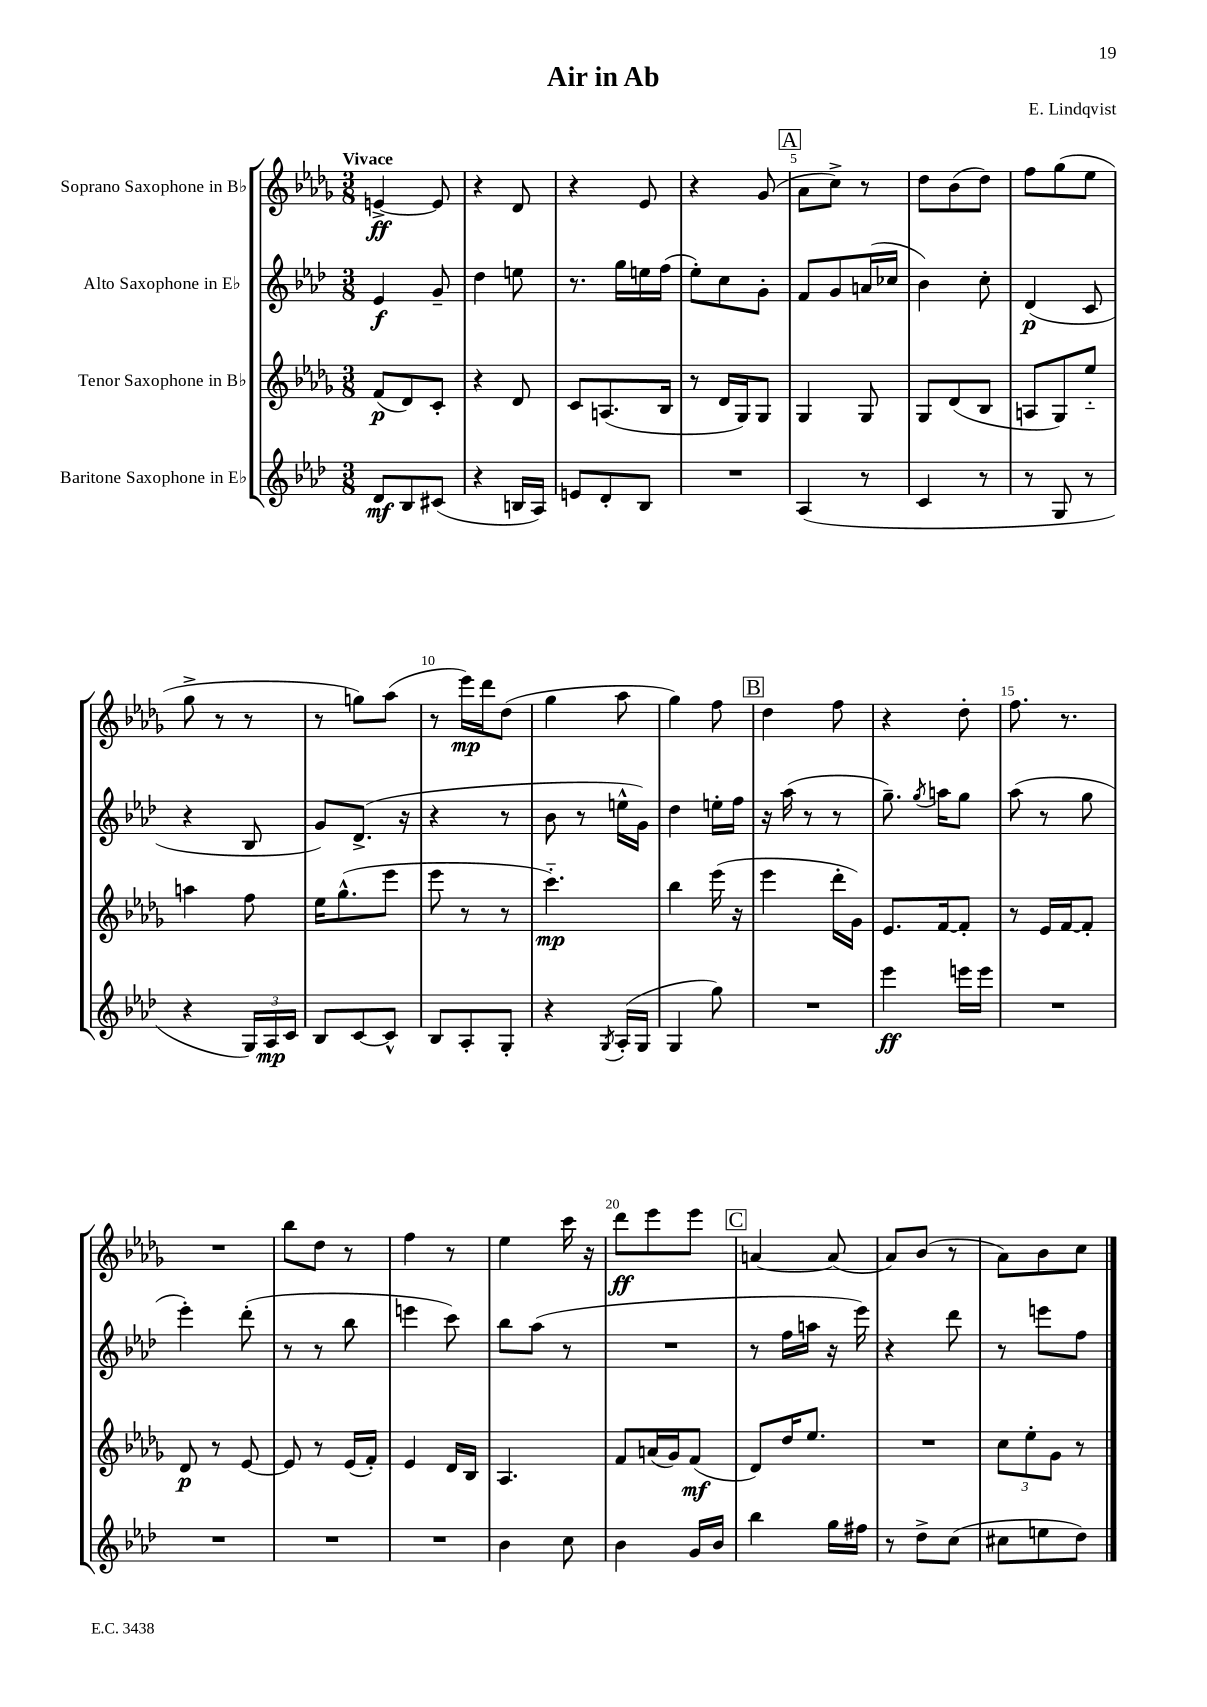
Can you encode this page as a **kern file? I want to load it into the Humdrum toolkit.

**kern	**kern	**kern	**kern
*staff4	*staff3	*staff2	*staff1
*clefG2	*clefG2	*clefG2	*clefG2
*k[b-e-a-d-]	*k[b-e-a-d-g-]	*k[b-e-a-d-]	*k[b-e-a-d-g-]
*M3/8	*M3/8	*M3/8	*M3/8
8d-	(8f	4e-	[4e^
8B-	8d-)	.	.
(8c#	8c'	8g~	8e]
=	=	=	=
4r	4r	4dd-	4r
16B	8d-	8ee	8d-
16A-)	.	.	.
=	=	=	=
8e	8c	8.r	4r
8d-'	(8.A	.	.
.	.	16gg	.
8B-	.	16ee	8e-
.	16B-	(16ff	.
=	=	=	=
4.r	8r	8ee-')	4r
.	16d-	8cc	.
.	16G-)	.	.
.	8G-	8g'	(8g-
=	=	=	=
(4A-	4G-	8f	8a-
.	.	8g	8cc^)
8r	8G-	(16a	8r
.	.	16cc-	.
=	=	=	=
4c	8G-	4b-)	8dd-
.	(8d-	.	(8b-
8r	8B-	8cc'	8dd-)
=	=	=	=
8r	8A	(4d-	8ff
8G	8G-)	.	(8gg-
8r	8ee-'~	8c	8ee-
=	=	=	=
4r	4aa	4r	8gg-^
.	.	.	8r
24G)	8ff	8B-	8r
24A-	.	.	.
24c	.	.	.
=	=	=	=
8B-	16ee-	8g)	8r
.	(8.gg-^^	.	.
[8c	.	(8.d-^	8gg)
8c^^]	8eee-	.	(8aa-
.	.	16r	.
=	=	=	=
8B-	8eee-	4r	8r
8A-'	8r	.	16eee-)
.	.	.	16ddd-
8G'	8r	8r	(8dd-
=	=	=	=
4r	4.ccc'~)	8b-	4gg-
.	.	8r	.
8qG	.	.	.
(16A-'	.	16ee^^	8aa-
16G	.	16g)	.
=	=	=	=
4G	4bb-	4dd-	4gg-)
8gg)	(16eee-	16ee'	8ff
.	16r	16ff	.
=	=	=	=
4.r	4eee-	16r	4dd-
.	.	(16aa-	.
.	.	8r	.
.	16ddd-'	8r	8ff
.	16g-)	.	.
=	=	=	=
4eee-	8.e-	8.gg~)	4r
.	.	8qgg	.
.	[16f	16aa	.
16eee	8f']	8gg	8dd-'
16eee	.	.	.
=	=	=	=
4.r	8r	(8aa-	8.ff
.	16e-	8r	.
.	[16f	.	8.r
.	8f']	8gg	.
=	=	=	=
4.r	8d-	4eee-')	4.r
.	8r	.	.
.	[8e-	(8ddd-'	.
=	=	=	=
4.r	8e-]	8r	8bb-
.	8r	8r	8dd-
.	(16e-	8bb-	8r
.	16f')	.	.
=	=	=	=
4.r	4e-	4eee	4ff
.	16d-	8ccc)	8r
.	16B-	.	.
=	=	=	=
4b-	4.A-	8bb-	4ee-
.	.	(8aa-	.
8cc	.	8r	16ccc
.	.	.	16r
=	=	=	=
4b-	8f	4.r	8ddd-
.	(16a	.	8eee-
.	16g-)	.	.
16g	(8f	.	8eee-
16b-	.	.	.
=	=	=	=
4bb-	8d-)	8r	[4a
.	16dd-	16ff	.
.	8.ee-	16aa	.
16gg	.	16r	(8a]
16ff#	.	16eee-)	.
=	=	=	=
8r	4.r	4r	8a-)
8dd-^	.	.	(8b-
(8cc	.	8ddd-	8r
=	=	=	=
8cc#	12cc	8r	8a-)
.	12ee-'	.	.
8ee	.	8eee	8b-
.	12g-	.	.
8dd-)	8r	8ff	8cc
==	==	==	==
*-	*-	*-	*-
